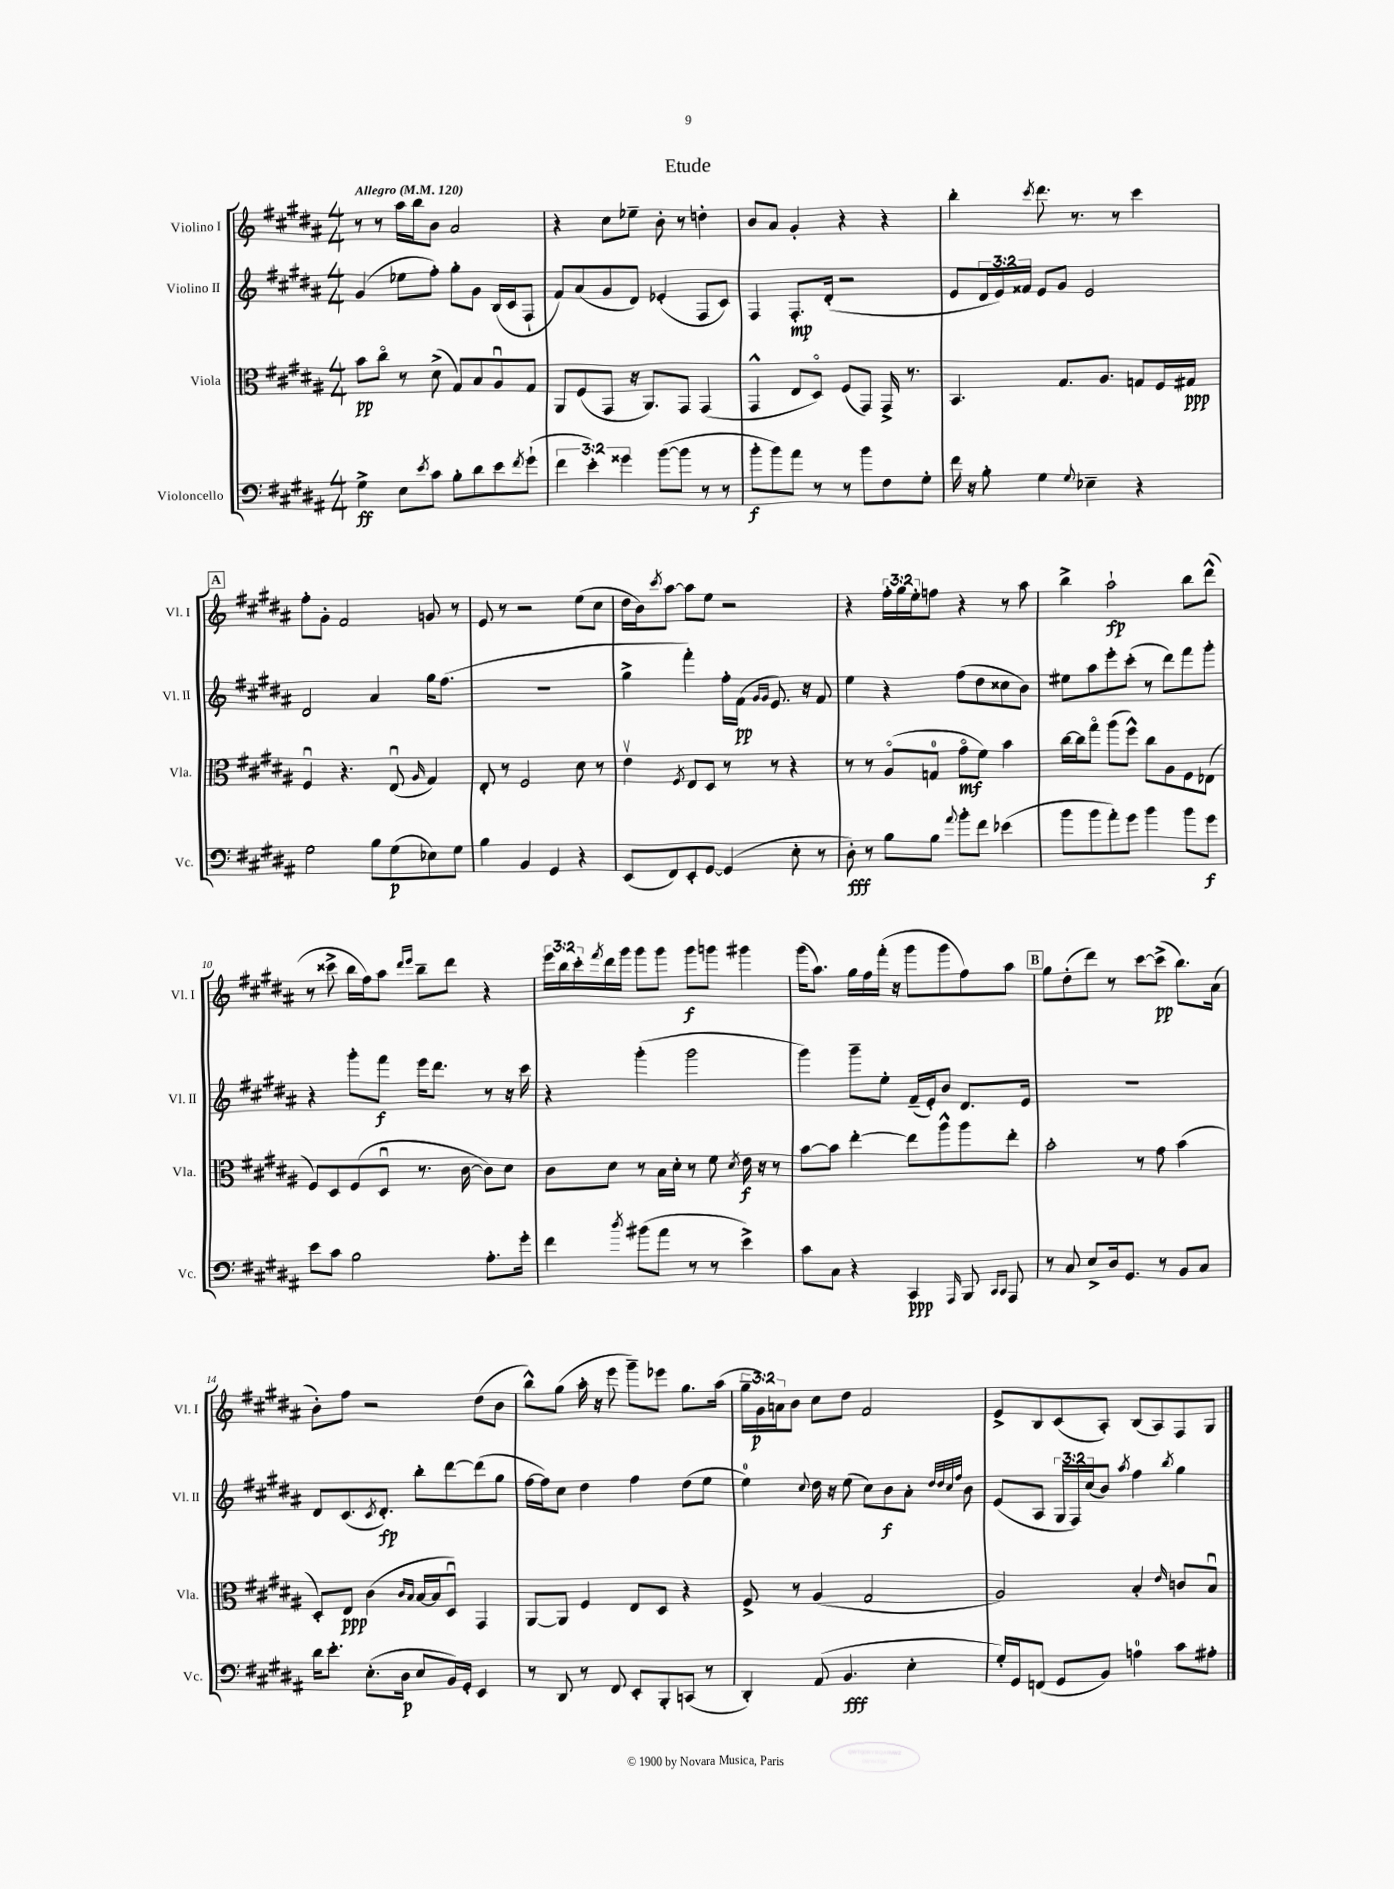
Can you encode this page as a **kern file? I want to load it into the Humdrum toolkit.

**kern	**kern	**kern	**kern
*staff4	*staff3	*staff2	*staff1
*clefF4	*clefC3	*clefG2	*clefG2
*k[f#c#g#d#a#]	*k[f#c#g#d#a#]	*k[f#c#g#d#a#]	*k[f#c#g#d#a#]
*M4/4	*M4/4	*M4/4	*M4/4
*MM120	*MM120	*MM120	*MM120
4G#^	8b	(4g#	8r
.	8cc#o	.	8r
8E	8r	8ee-	16aa#
.	.	.	16bb
8qe	.	.	.
8c#	(8d#^	8ff#')	8b
8B'	8G#)	8gg#'	2a#
8d#	8B	8g#	.
8e	8A#u	(16B	.
.	.	16c#	.
8qf#	.	.	.
(8g#`	8G#	8F#`	.
=	=	=	=
6f#	8AA#	8f#)	4r
.	(8F#	(8a#	.
6e')	.	.	.
.	8GG#	8g#	8cc#
6g##	.	.	.
.	16r	8d#)	8ee-~
.	8.AA#)	.	.
([8b	.	(4e-'	8b'
8b]	8GG#	.	8r
8r	(4GG#	8F#	4dd'
8r	.	8c#)	.
=	=	=	=
8b'	4GG#^^	4F#	8b
8b)	.	.	8a#
8a#	8E	8.F#'	4g#'
8r	8D#o)	.	.
.	.	(16d#'	.
8r	(8F#	2r	4r
8b	8GG#)	.	.
8F#	16GG#^	.	4r
.	8.r	.	.
8G#'	.	.	.
=	=	=	=
16f#	4.BB	8e	4bb'
16r	.	.	.
8B'	.	24d#	.
.	.	24e)	.
.	.	24f##	.
.	.	.	8qccc#
4G#	.	8e	8.ddd#
.	8.G#	8g#	.
.	.	.	8.r
8qqG#	.	.	.
4E-~	.	2e	.
.	8.A#	.	.
.	.	.	8r
4r	8G	.	4ccc#
.	16F#	.	.
.	16G#	.	.
=	=	=	=
2G#	4F#u	2d#	8ff#'
.	.	.	8g#'
.	4.r	.	2f#
8B	.	4a#	.
(8G#	(8Eu	.	.
.	16qqA#	.	.
8E-)	4G#)	16gg#	8g
.	.	(8.ff#	.
8G#	.	.	8r
=	=	=	=
4B	8E'	1r	8e
.	8r	.	8r
4BB	2F#	.	2r
4GG#	.	.	.
4r	8d#	.	(8ee
.	8r	.	8cc#
=	=	=	=
(8EE	4ev	4gg#^	16dd#
.	.	.	16b)
.	.	.	8qccc#
8FF#)	.	.	[8aa#
.	8qF#	.	.
8EE'	8E	4fff#')	8aa#]
[8GG#	8D#	.	8ee
(4GG#]	8r	16ff#'	2r
.	.	(16f#	.
.	.	16qqg#	.
.	.	16qqg#	.
.	8r	8.e)	.
8E'	4r	.	.
.	.	16r	.
8r	.	8f#	.
=	=	=	=
8D#')	8r	4ee	4r
8r	8r	.	.
8B	(8A#o	4r	24ff#'
.	.	.	24gg#
.	.	.	24ee'
8B	8G	.	8ff
8qqa#	.	.	.
8b'	8g#o	(8ff#	4r
8f#	8f#)	8dd#	.
(4e-	4b	8cc##	8r
.	.	8b)	8aa#
=	=	=	=
8b	[16cc#	8ee#	4bb^
.	16cc#]	.	.
8b	8gg#o	8aa#	.
8a#')	(8aa#	8eee'	2aa#`
8g#	8ff#^^)	(8ccc#'	.
4b	8cc#	8r	.
.	8A#	8ddd#)	.
8b	8F#	8fff#	8bb
8g#	(8E-	8ggg#'	(8ddd#^^
=	=	=	=
8e	8F#)	4r	8r
8c#	8D#	.	8ccc##^
2B	(8F#	8ggg#'	16bb
.	.	.	16ff#)
.	8D#u	8fff#	8aa#
.	.	.	16qqddd#
.	.	.	16qqeee
.	8.r	16eee	8bb~
.	.	8.ddd#	.
.	.	.	8ddd#
.	[16c#	.	.
8.A#'	8c#])	8r	4r
.	8d#	16r	.
16g#'	.	16ccc#	.
=	=	=	=
4f#	8c#	4r	24eee
.	.	.	24bb
.	.	.	24ccc#'
.	.	.	8qfff#
.	8d#	.	16ddd#
.	.	.	16ggg#
8qdd#	.	.	.
(8b#	8r	(4ggg#'	8ggg#
8a#	16B	.	8ggg#
.	16d#'	.	.
8r	8r	2ggg#	8ggg#
8r	8f#	.	8ggg
.	8qd#	.	.
4e^)	16e	.	4ggg#
.	16r	.	.
.	8r	.	.
=	=	=	=
8c#	[8b	4ggg#)	(16ggg#
.	.	.	8.aa#)
8C#	8b]	.	.
4r	[4ee'	8ggg#~	16gg#
.	.	.	16ff#
.	.	8ee'	(16fff#'
.	.	.	16r
4CC#	8ee]	(16f#~	8ggg#
.	.	16e')	.
.	8aa#^^	8b	8ggg#
16qqAAA#	.	.	.
8BBB	8aa#	8.d#	8ff#)
16qqCC#	.	.	.
16qqCC#	.	.	.
8AAA#	8ee'	.	8aa#
.	.	16e	.
=	=	=	=
8r	2b'	1r	8gg#
8C#	.	.	(8dd#'
8E^	.	.	8ddd#)
16D#	.	.	8r
8.GG#	.	.	.
.	8r	.	[8ccc#
8r	8g#	.	(8ccc#^]
8BB	(4b	.	8.bb)
8C#	.	.	.
.	.	.	(16a#
=	=	=	=
16d#	8D#')	8d#	8b')
8.e'	.	.	.
.	8E	(8.c#	8ff#
(8.E'	(4c#	.	2r
.	.	8qc#	.
.	.	8.d#')	.
16D#	.	.	.
.	16qqc#	.	.
.	16qqB	.	.
8E	[16B	8bb'	.
.	16B]	.	.
16BB)	8D#u)	[8ddd#	.
16GG#'	.	.	.
4EE	4GG#	(8ddd#]	(8dd#
.	.	8gg#	8b
=	=	=	=
8r	[8AA#	[16ff#	8bb^^)
.	.	16ff#])	.
8DD#	8AA#]	8cc#	(8gg#
8r	4F#	4dd#	16aa#'
.	.	.	16r
8FF#	.	.	8eee
8EE'	8E	4ff#	8ggg#~)
8BBB'	8D#	.	8eee-
(8CC	4r	(8dd#	8.gg#
8r	.	8ee	.
.	.	.	(16aa#
=	=	=	=
4DD#')	8F#^	4ee)	24gg#~
.	.	.	24g#)
.	.	.	24a
.	8r	.	8b
.	.	8qqcc#	.
(8AA#	(4A#	16dd#	8cc#
.	.	16r	.
4.BB	.	(8ee	8dd#
.	2G#	8cc#)	2f#
.	.	8b	.
4E'	.	8a#'	.
.	.	32qqdd#	.
.	.	32qqdd#	.
.	.	32qqcc#	.
.	.	32qqff#	.
.	.	8b	.
=	=	=	=
16G#')	2A#)	(8e	8e^
16GG#	.	.	.
(8FF	.	8A#	8B
8GG#	.	24G#	(8c#
.	.	24F#)	.
.	.	(24cc#	.
8BB)	.	8b)	8A#')
.	.	8qaa#	.
4A	4B'	4ff#	(8B
.	.	.	8A#)
.	16qqe	8qbb	.
8c#	8c	4gg#	8F#
8A#'	8Bu	.	8G#
==	==	==	==
*-	*-	*-	*-
